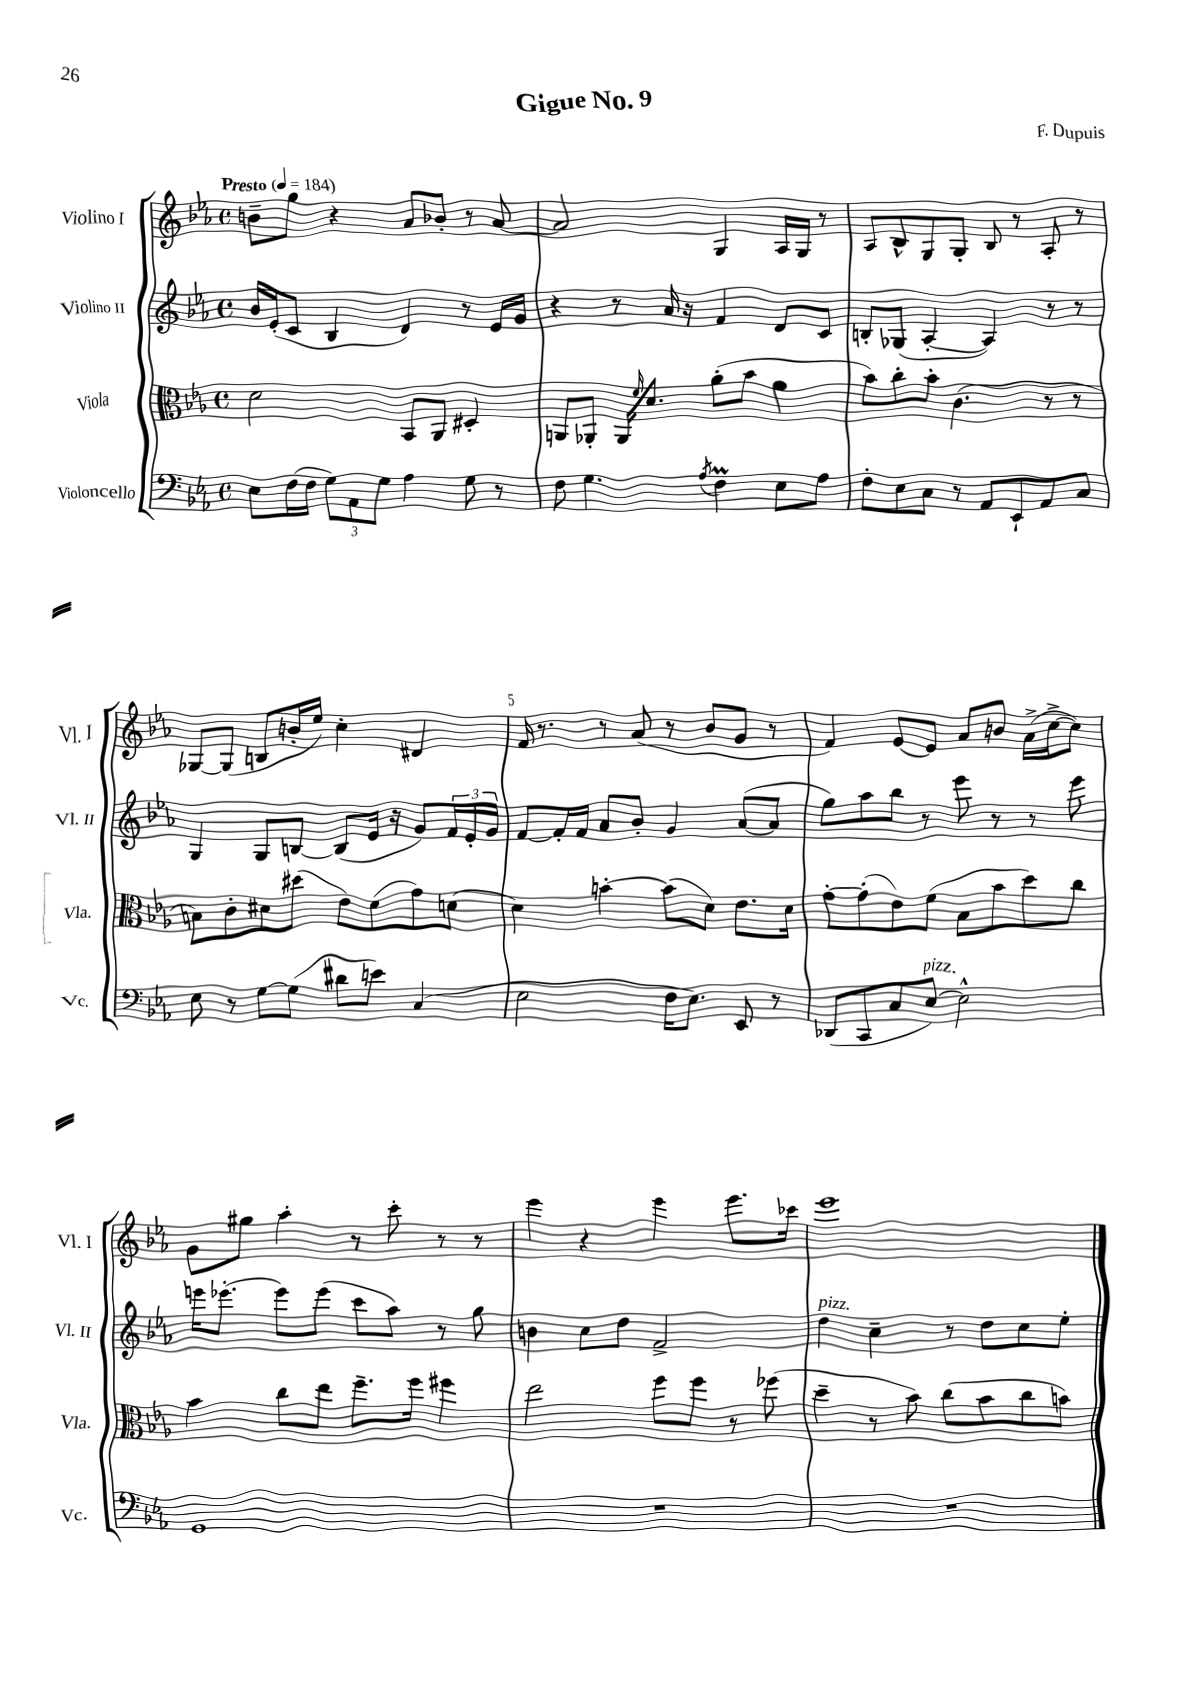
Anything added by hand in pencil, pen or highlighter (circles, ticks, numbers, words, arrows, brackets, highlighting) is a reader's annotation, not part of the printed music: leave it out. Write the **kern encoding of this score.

**kern	**kern	**kern	**kern
*staff4	*staff3	*staff2	*staff1
*clefF4	*clefC3	*clefG2	*clefG2
*k[b-e-a-]	*k[b-e-a-]	*k[b-e-a-]	*k[b-e-a-]
*M4/4	*M4/4	*M4/4	*M4/4
*met(c)	*met(c)	*met(c)	*met(c)
*MM184	*MM184	*MM184	*MM184
8E-\L	2d\	16b-/LL	8b~\L
.	.	(16e-'/J	.
(16F\L	.	8c/J	8gg\J
16F\JJ	.	.	.
12G\L)	.	4B-/	4r
12AA-\	.	.	.
12G\J	.	.	.
4A-\	8BB-/L	4d/)	8a-/L
.	8AA-/J	.	8b-'/J
8G\	4D#'/	8r	8r
8r	.	16e-/LL	[8a-/
.	.	16g/JJ	.
=	=	=	=
8F\	8AA/L	4r	2a-/]
4.G\	8AA-'/J	.	.
.	16AA-/LK	8r	.
.	16qqf/	.	.
.	8.d/J	.	.
.	.	16a-/	.
.	.	16r	.
8qA-/	.	.	.
4F\	(8a-'\L	4f/	4G/
.	8b-\J	.	.
8E-\L	4a-\	8d/L	16A-/LL
.	.	.	16G/JJ
8A-\J	.	8c/J	8r
=	=	=	=
8F'\L	8b-\L)	8B'/L	8A-/L
8E-\	8cc'\	(8G-/J	8B-^^/
8C\J	8b-'\J	[4A-'/	8G/
8r	(4.c\	.	8G'/J
8AA-/L	.	4A-/])	8B-/
8EE-`/	.	.	8r
8AA-/	8r	8r	8A-'/
8C/J	8r	8r	8r
=	=	=	=
8E-\	8B\L)	4G/	[8G-/L
8r	8c'\	.	(8G-/]J
[8G\L	8d#\	8G/L	8B/L
(8G\]J	(8dd#\J	[8B/J	16b'/L
.	.	.	16ee-/JJ)
8d#\L	8e-\L)	(8B/]L	4cc'\
8e\J)	(8f\	16e-/Jk	.
.	.	16r	.
(4C/	8g\)	8g/L)	4d#/
.	[8d\J	24f/L	.
.	.	24e-'/	.
.	.	24g/JJ	.
=	=	=	=
2E-\	4d\]	[8f/L	16f/
.	.	.	8.r
.	.	16f'/]L	.
.	.	16f/JJ	.
.	[4b'\	8a-/L	8r
.	.	8b-'/J	(8a-/
16F\LK	(8b\]L	4g/	8r
8.E-\J)	.	.	.
.	8d\J)	.	8b-/L
8EE-/	8.e-\L	([8a-/L	8g/J
8r	.	8a-/]J	8r
.	16d\Jk	.	.
=	=	=	=
(8DD-/L	[8g'\L	8gg\L)	4f/)
8CC/	(8g'\]	8aa-\	.
8C/	8e-\)	8bb-\J	[8e-/L
[8E-/J)	(8f\J	8r	8e-/]J
2E-^^\]	8B-\L	8eee-\	8a-/L
.	8b-\	8r	8b/J
.	8dd\)	8r	(16a-^\LL
.	.	.	[16cc^\J
.	8cc\J	8eee-\	8cc\]J)
=	=	=	=
1GG	4b-\	16eee\LK	8g\L
.	.	[8.eee-'\J	.
.	.	.	8gg#\J
.	8cc\L	8eee-\]L	4aa-'\
.	8ee-\J	(8eee-\J	.
.	8.ff~\L	8ccc\L	8r
.	.	8aa-\J)	8ccc'\
.	16ff\Jk	.	.
.	4ff#\	8r	8r
.	.	8gg\	8r
=	=	=	=
1r	2ee-\	4b\	4eee-\
.	.	8cc\L	4r
.	.	8dd\J	.
.	8ff\L	2f^/	4eee-\
.	8ff\J	.	.
.	8r	.	8.eee-\L
.	(8ff-\	.	.
.	.	.	16ccc-\Jk
=	=	=	=
1r	4dd~\	4dd\	1eee-
.	8r	4cc~\	.
.	8b-\)	.	.
.	(8cc\L	8r	.
.	8b-\	8dd\L	.
.	8cc\	8cc\	.
.	8b\J)	8ee-'\J	.
==	==	==	==
*-	*-	*-	*-
